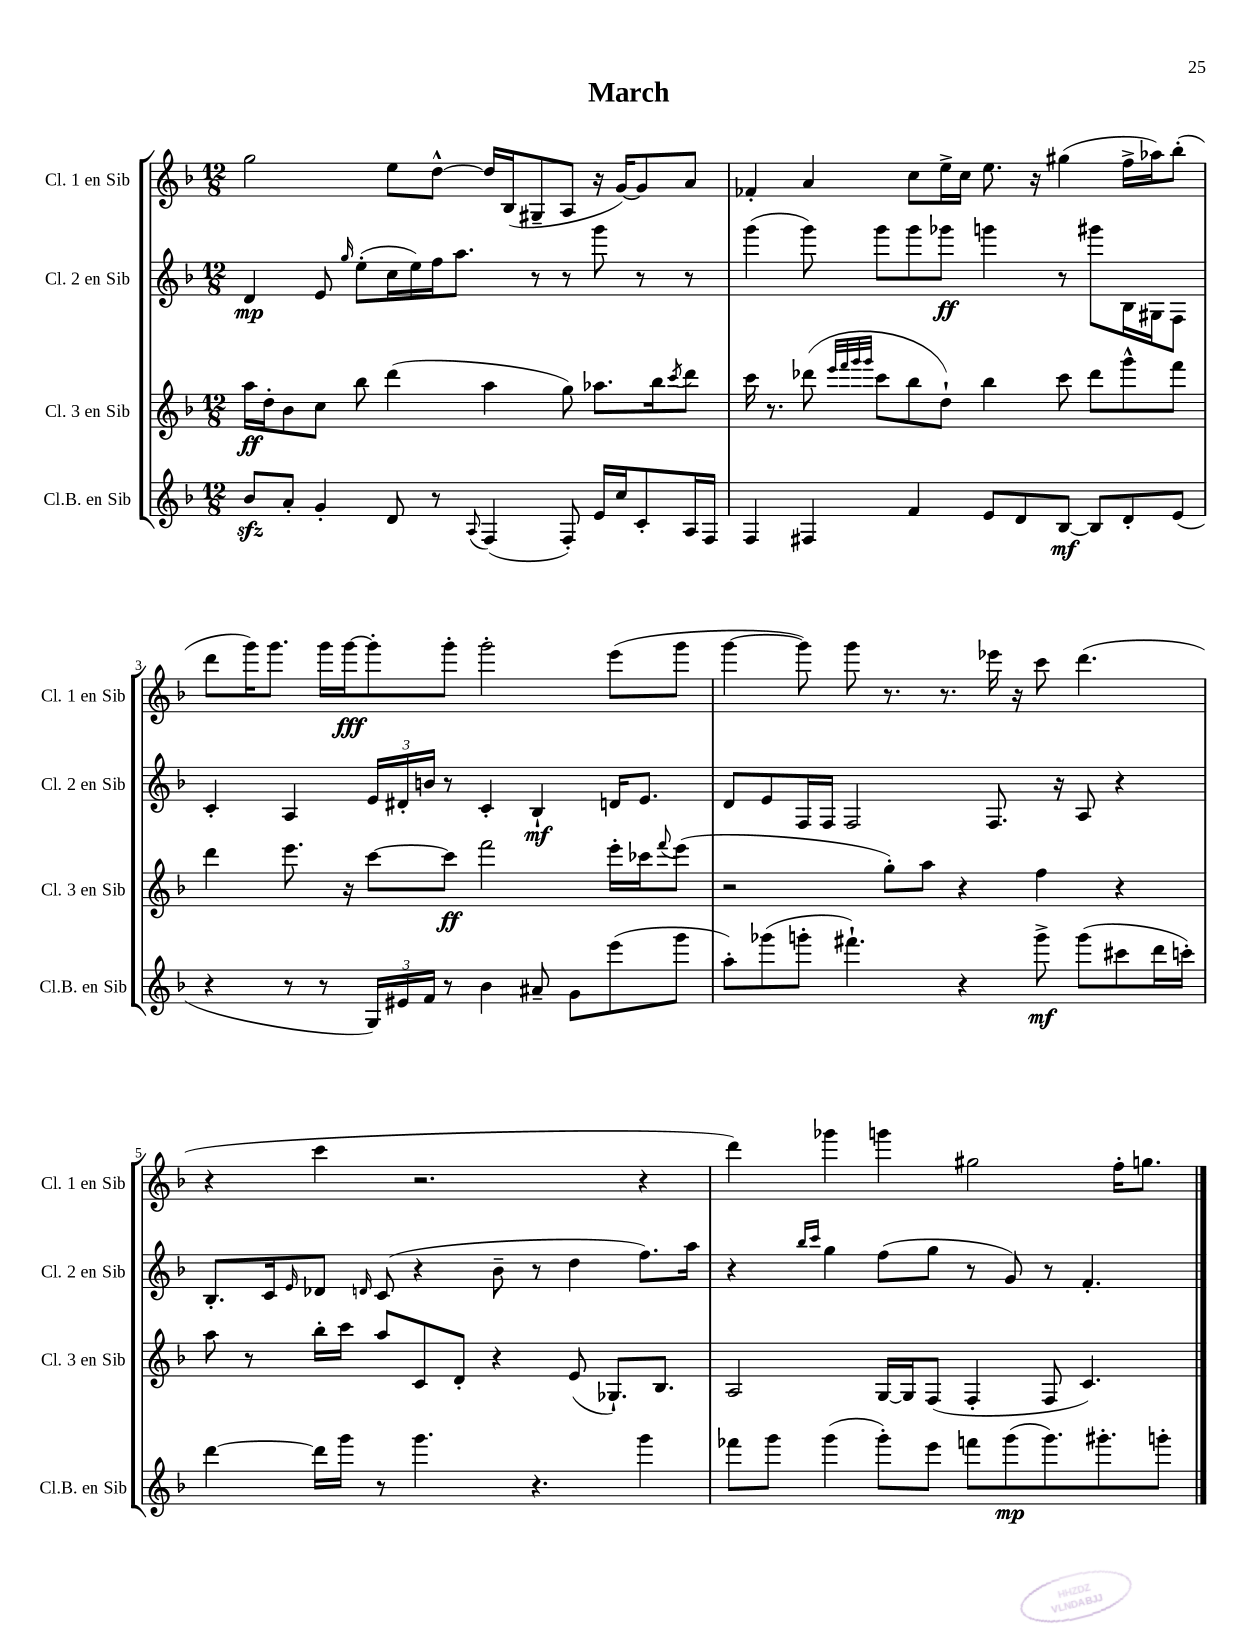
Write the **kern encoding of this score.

**kern	**kern	**kern	**kern
*staff4	*staff3	*staff2	*staff1
*clefG2	*clefG2	*clefG2	*clefG2
*k[b-]	*k[b-]	*k[b-]	*k[b-]
*M12/8	*M12/8	*M12/8	*M12/8
8b-	16aa	4d	2gg
.	16dd'	.	.
8a'	8b-	.	.
4g'	8cc	8e	.
.	.	16qqgg	.
.	8bb-	(8ee'	.
8d	(4ddd	16cc	8ee
.	.	16ee)	.
8r	.	16ff	[8dd^^
.	.	8.aa	.
8qqA	.	.	.
(4F	4aa	.	16dd]
.	.	.	(16B-
.	.	8r	8G#~
8F')	8gg)	8r	8A
16e	8.aa-	8ggg	16r
16cc	.	.	[16g)
8c'	.	8r	8g]
.	16bb-	.	.
.	8qccc	.	.
16A	8ddd	8r	8a
16F	.	.	.
=	=	=	=
4F	16ccc	(4ggg	4f-'
.	8.r	.	.
4F#	(8ddd-	8ggg)	4a
.	32qqeee	.	.
.	32qqfff	.	.
.	32qqggg	.	.
.	32qqggg	.	.
.	8ccc	8ggg	.
4f	8bb-	8ggg	8cc
.	8dd`)	8ggg-	16ee^
.	.	.	16cc
8e	4bb-	4ggg	8.ee
8d	.	.	.
.	.	.	16r
[8B-	8ccc	8r	(4gg#
8B-]	8ddd-	8ggg#	.
8d'	8ggg^^	16B-	16ff^
.	.	16G#	16aa-)
(8e	8fff	8F	(8bb-'
=	=	=	=
4r	4ddd	4c'	8ddd
.	.	.	16ggg)
.	.	.	8.ggg
8r	8.eee	4A	.
8r	.	.	16ggg
.	16r	.	[16ggg
24G)	[8ccc	24e	8ggg']
24e#	.	24d#'	.
24f	.	24b	.
8r	8ccc]	8r	8ggg'
4b-	2fff	4c'	2ggg'
8a#~	.	4B-`	.
8g	.	.	.
(8eee	16eee'	16d	(8eee
.	16ccc-	8.e	.
.	8qqfff	.	.
8ggg	(8eee	.	8ggg
=	=	=	=
8aa')	2r	8d	[4ggg
(8ggg-	.	8e	.
8ggg'	.	16F	8ggg])
.	.	16F	.
4.fff#`)	.	2F	8ggg
.	8gg')	.	8.r
.	8aa	.	.
.	.	.	8.r
4r	4r	.	.
.	.	8.F	16eee-
.	.	.	16r
8ggg^	4ff	.	8ccc
.	.	16r	.
(8ggg	.	8A	(4.ddd
8ccc#	4r	4r	.
16ddd	.	.	.
16ccc')	.	.	.
=	=	=	=
[4ddd	8aa	8.B-'	4r
.	8r	.	.
.	.	16c	.
.	.	16qqe	.
16ddd]	16bb-'	8d-	4ccc
16ggg	16ccc	.	.
.	.	16qqd	.
8r	8aa	(8c	.
4.ggg	8c	4r	2.r
.	8d'	.	.
.	4r	8b-~	.
4.r	.	8r	.
.	(8e	4dd	.
.	8.G-`)	.	.
4ggg	.	8.ff)	4r
.	8.B-	.	.
.	.	16aa	.
=	=	=	=
8fff-	2A	4r	4ddd)
8ggg	.	.	.
.	.	16qqbb-	.
.	.	16qqccc	.
(4ggg	.	4gg	4ggg-
8ggg')	[16G	(8ff	4ggg
.	16G]	.	.
8eee	(8F	8gg	.
8fff	4F'	8r	2gg#
(8ggg	.	8g)	.
8.ggg)	8F	8r	.
.	4.c)	4.f'	.
8.ggg#'	.	.	.
.	.	.	16ff'
.	.	.	8.gg
8ggg'	.	.	.
==	==	==	==
*-	*-	*-	*-
